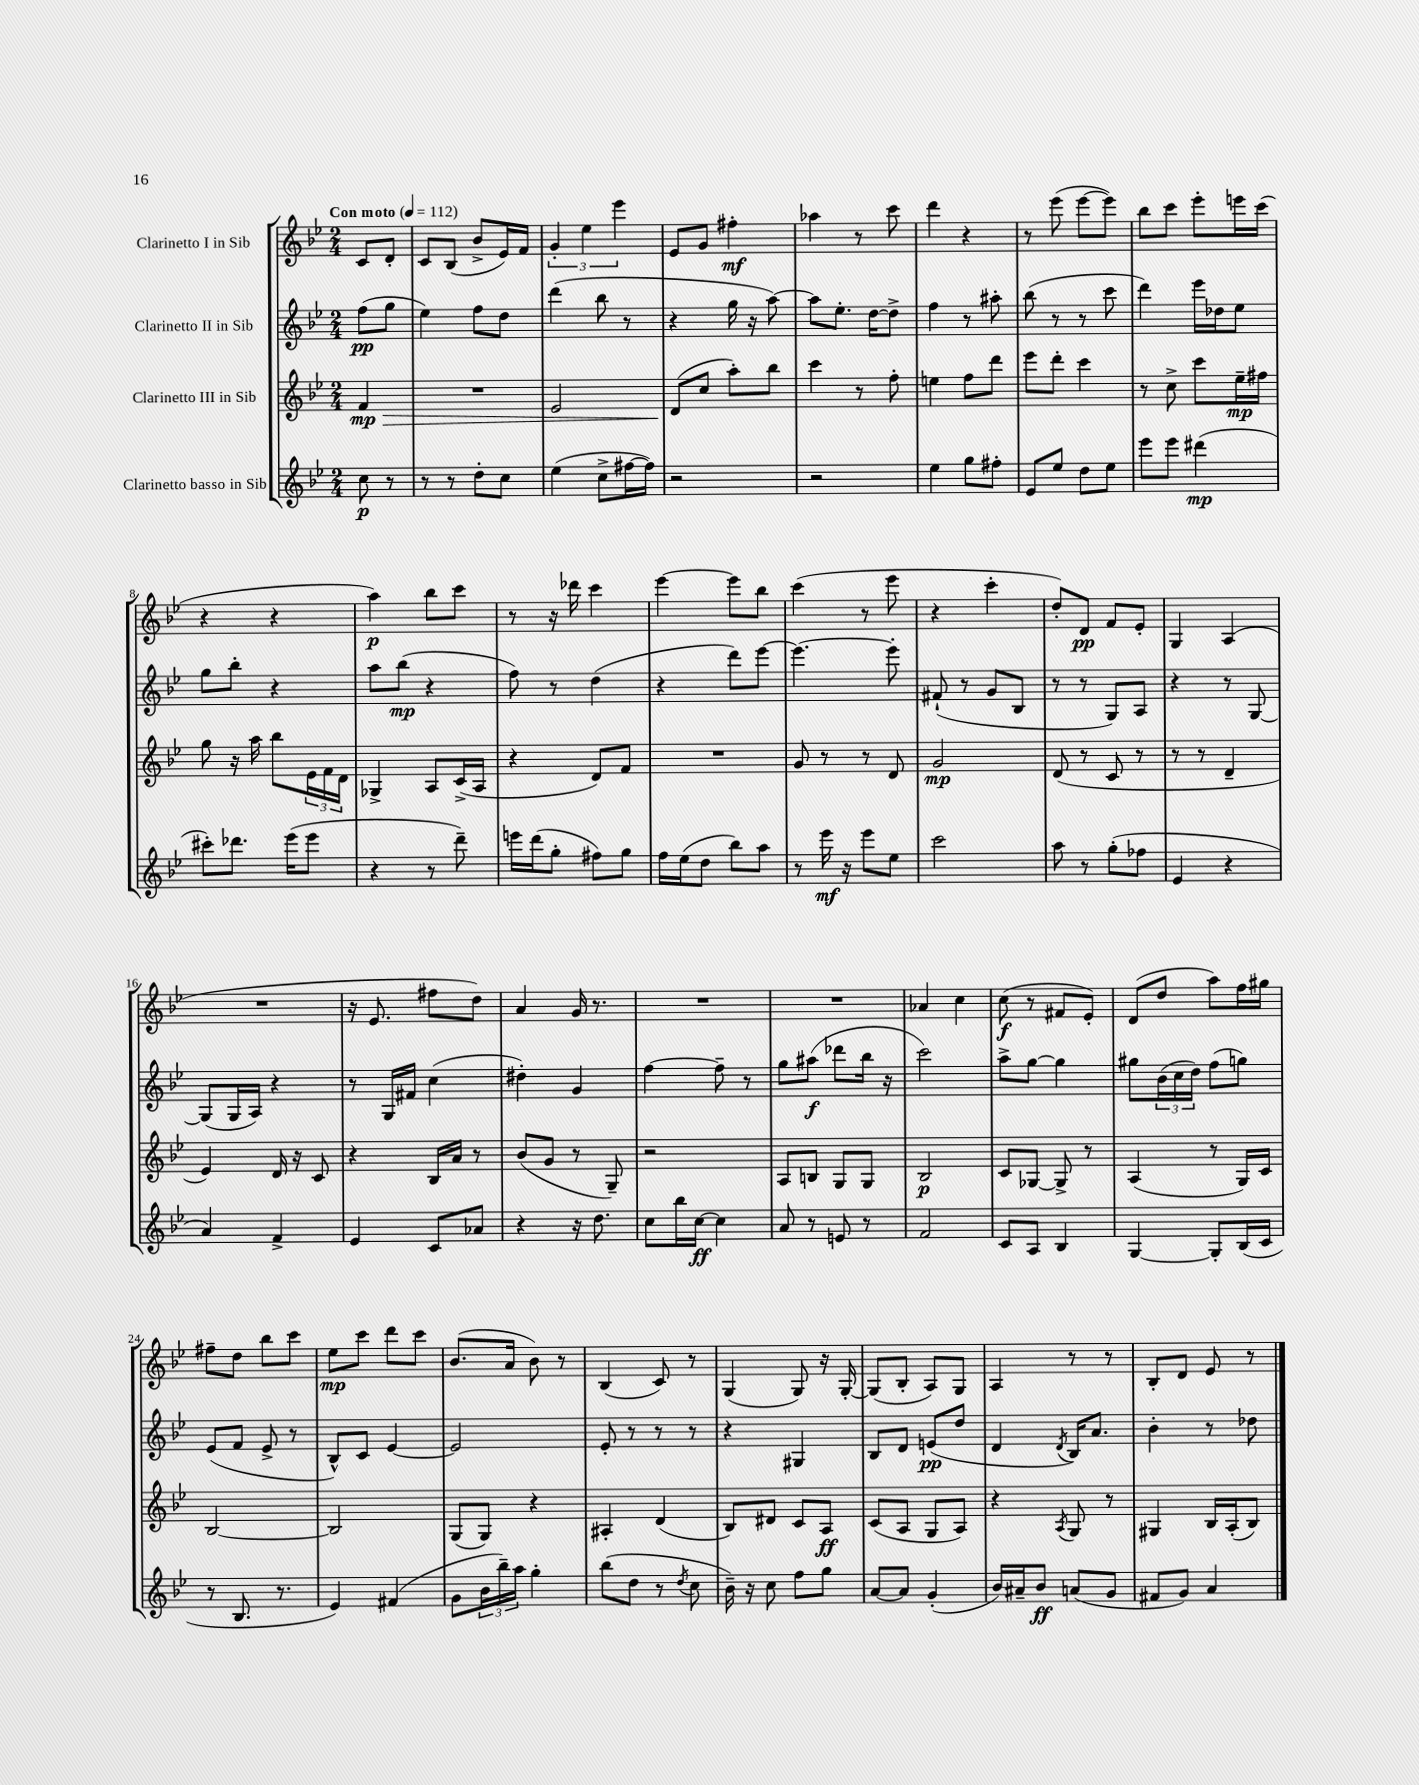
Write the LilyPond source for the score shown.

<<
\new StaffGroup <<
\new Staff = "s0" \with { instrumentName = "Clarinetto I in Sib" } {
    \clef treble \key bes \major \numericTimeSignature \time 2/4 \partial 4 \tempo "Con moto" 4 = 112
    c'8 d'8-. |
    c'8 bes8( bes'8-> ees'16) f'16 |
    \tuplet 3/2 { g'4-. ees''4 ees'''4 } |
    ees'8 g'8 fis''4-.\mf |
    aes''4 r8 c'''8 |
    d'''4 r4 |
    r8 ees'''8( ees'''8~ ees'''8) |
    bes''8 c'''8 ees'''8-. e'''16 c'''16( |
    r4 r4 |
    a''4\p) bes''8 c'''8 |
    r8 r16 des'''16 c'''4 |
    ees'''4~ ees'''8 bes''8 |
    c'''4( r8 ees'''8 |
    r4 c'''4-. |
    d''8-.) d'8\pp f'8 ees'8-. |
    g4 a4( |
    R2 |
    r16 ees'8. fis''8 d''8) |
    a'4 g'16 r8. |
    R2 |
    R2 |
    aes'4 c''4 |
    c''8\f( r8 fis'8 ees'8-.) |
    d'8( d''8 a''8) f''16 gis''16 |
    fis''8-- d''8 bes''8 c'''8 |
    ees''8\mp c'''8 d'''8 c'''8 |
    bes'8.( a'16 bes'8) r8 |
    bes4( c'8) r8 |
    g4( g8) r16 g16~-. |
    g8( bes8-. a8) g8 |
    a4 r8 r8 |
    bes8-. d'8 ees'8 r8 \bar "|." |
}
\new Staff = "s1" \with { instrumentName = "Clarinetto II in Sib" } {
    \clef treble \key bes \major \numericTimeSignature \time 2/4 \partial 4
    f''8\pp( g''8 |
    ees''4) f''8 d''8 |
    d'''4( bes''8 r8 |
    r4 g''16 r16 a''8~) |
    a''8 ees''8.-. d''16~ d''8-> |
    f''4 r8 ais''8-. |
    bes''8( r8 r8 c'''8 |
    d'''4) ees'''16 des''16 ees''8 |
    g''8 bes''8-. r4 |
    a''8 bes''8\mp( r4 |
    f''8) r8 d''4( |
    r4 d'''8) ees'''8~ |
    ees'''4.~ ees'''8-. |
    fis'8-!( r8 g'8 bes8 |
    r8 r8 g8) a8 |
    r4 r8 g8~ |
    g8( g16 a16) r4 |
    r8 g16 fis'16 c''4( |
    dis''4-.) g'4 |
    f''4~ f''8-- r8 |
    g''8 ais''8\f( des'''8 bes''16 r16 |
    c'''2) |
    a''8-> g''8~ g''4 |
    gis''8 \tuplet 3/2 { bes'16( c''16 d''16) } f''8( g''8) |
    ees'8( f'8 ees'8-> r8 |
    bes8-^) c'8 ees'4~ |
    ees'2 |
    ees'8-. r8 r8 r8 |
    r4 gis4 |
    bes8 d'8 e'8\pp( d''8 |
    d'4 \acciaccatura { d'8 } bes16) a'8. |
    bes'4-. r8 des''8 \bar "|." |
}
\new Staff = "s2" \with { instrumentName = "Clarinetto III in Sib" } {
    \clef treble \key bes \major \numericTimeSignature \time 2/4 \partial 4
    f'4\mp\> |
    R2 |
    ees'2 |
    d'8\!( c''8 a''8-.) bes''8 |
    c'''4 r8 f''8-. |
    e''4 f''8 d'''8 |
    ees'''8 d'''8-. c'''4 |
    r8 c''8-> c'''8 ees''16--\mp fis''16 |
    g''8 r16 a''16 bes''8 \tuplet 3/2 { ees'16 f'16 d'16 } |
    ges4-> a8 c'16->( a16 |
    r4 d'8) f'8 |
    R2 |
    g'8 r8 r8 d'8 |
    g'2\mp |
    d'8( r8 c'8 r8 |
    r8 r8 d'4-- |
    ees'4) d'16 r16 c'8 |
    r4 bes16 a'16 r8 |
    bes'8( g'8 r8 g8--) |
    r2 |
    a8 b8 g8 g8 |
    bes2\p |
    c'8 ges8~ ges8-> r8 |
    a4( r8 g16) c'16 |
    bes2~ |
    bes2 |
    g8( g8) r4 |
    ais4-. d'4( |
    bes8) dis'8 c'8 a8\ff |
    c'8( a8 g8 a8) |
    r4 \acciaccatura { a8 } g8 r8 |
    gis4 bes16 a16-.( bes8) \bar "|." |
}
\new Staff = "s3" \with { instrumentName = "Clarinetto basso in Sib" } {
    \clef treble \key bes \major \numericTimeSignature \time 2/4 \partial 4
    c''8\p r8 |
    r8 r8 d''8-. c''8 |
    ees''4( c''8-> fis''16~ fis''16) |
    r2 |
    r2 |
    ees''4 g''8 fis''8-. |
    ees'8 ees''8 d''8 ees''8 |
    ees'''8 ees'''8 dis'''4\mp( |
    cis'''8-.) des'''8. ees'''16( ees'''8 |
    r4 r8 d'''8--) |
    e'''16 d'''16( g''8-. fis''8) g''8 |
    f''16 ees''16( d''8 bes''8) a''8 |
    r8 ees'''16\mf r16 ees'''8 ees''8 |
    c'''2 |
    a''8 r8 g''8-.( fes''8 |
    ees'4 r4 |
    a'4) f'4-> |
    ees'4 c'8 aes'8 |
    r4 r16 d''8. |
    c''8 bes''16 c''16~\ff c''4 |
    a'8 r8 e'8 r8 |
    f'2 |
    c'8 a8 bes4 |
    g4~ g8-. bes16( c'16 |
    r8 bes8. r8. |
    ees'4) fis'4( |
    g'8 \tuplet 3/2 { bes'16 bes''16--) a''16 } g''4-. |
    bes''8( d''8 r8 \acciaccatura { d''8 } c''8 |
    bes'16--) r16 c''8 f''8 g''8 |
    a'8~ a'8 g'4-.( |
    bes'16) ais'16-- bes'8\ff a'8( g'8 |
    fis'8 g'8) a'4 \bar "|." |
}
>>
>>
